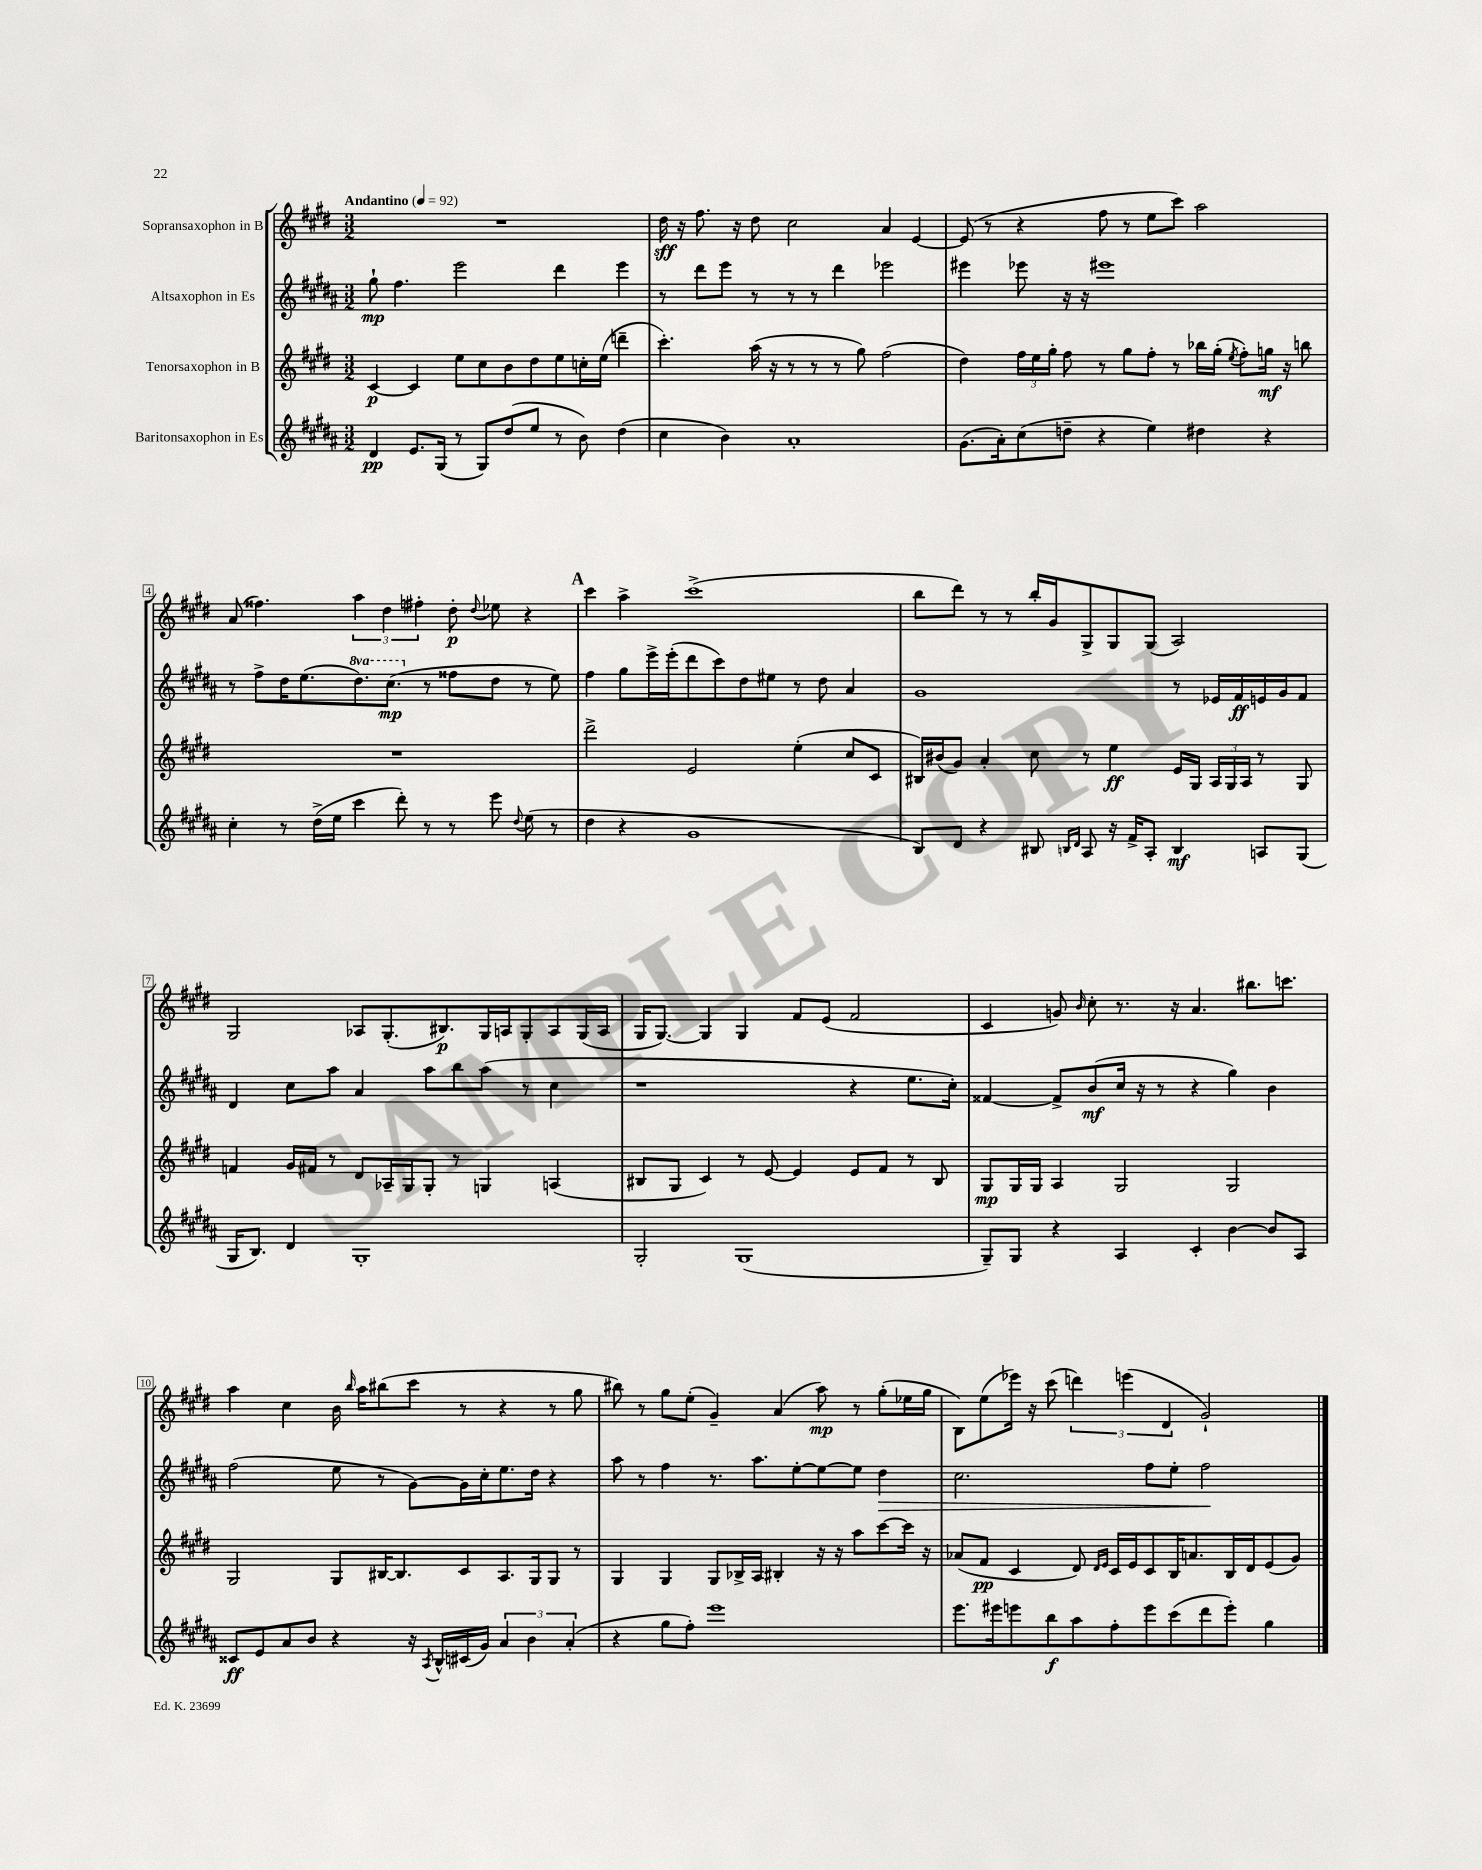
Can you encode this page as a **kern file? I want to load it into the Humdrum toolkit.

**kern	**dynam	**kern	**dynam	**kern	**dynam	**kern	**dynam
*part4	*part4	*part3	*part3	*part2	*part2	*part1	*part1
*staff4	*staff4	*staff3	*staff3	*staff2	*staff2	*staff1	*staff1
*I"Baritonsaxophon in Es	*	*I"Tenorsaxophon in B	*	*I"Altsaxophon in Es	*	*I"Sopransaxophon in B	*
*clefG2	*	*clefG2	*	*clefG2	*	*clefG2	*
*k[f#c#g#d#a#]	*	*k[f#c#g#d#]	*	*k[f#c#g#d#a#]	*	*k[f#c#g#d#]	*
*M3/2	*	*M3/2	*	*M3/2	*	*M3/2	*
*MM92	*	*MM92	*	*MM92	*	*MM92	*
=1	=1	=1	=1	=1	=1	=1	=1
!	!	!	!	!	!	!LO:TX:a:B:t=Andantino	!
4d#/	pp	[4c#/	p	8gg#`\	mp	1.r	.
.	.	.	.	4.ff#\	.	.	.
8.e/L	.	4c#/]	.	.	.	.	.
(16G#/Jk	.	.	.	.	.	.	.
8r	.	8ee\L	.	2eee\	.	.	.
8G#/L)	.	8cc#\	.	.	.	.	.
(8dd#/	.	8b\	.	.	.	.	.
8ee/J	.	8dd#\	.	.	.	.	.
8r	.	8ee\	.	4ddd#\	.	.	.
8b\)	.	16ccn'\L	.	.	.	.	.
.	.	(16ee\JJ	.	.	.	.	.
(4dd#\	.	4dddn~\	.	4eee\	.	.	.
=2	=2	=2	=2	=2	=2	=2	=2
4cc#\	.	4.ccc#'\)	.	8r	.	16dd#\	sff
.	.	.	.	.	.	16r	.
.	.	.	.	8ddd#\L	.	8.ff#\	.
4b\)	.	.	.	8eee\J	.	.	.
.	.	.	.	.	.	16r	.
.	.	(16aa\	.	8r	.	8dd#\	.
.	.	16r	.	.	.	.	.
1a#'	.	8r	.	8r	.	2cc#\	.
.	.	8r	.	8r	.	.	.
.	.	8r	.	4ddd#\	.	.	.
.	.	8gg#\)	.	.	.	.	.
.	.	(2ff#\	.	2eee-X\	.	4a/	.
.	.	.	.	.	.	[4e/	.
=3	=3	=3	=3	=3	=3	=3	=3
(8.g#\L	.	4dd#\)	.	4eee#X\	.	(8e/]	.
.	.	.	.	.	.	8r	.
16a#'\k)	.	.	.	.	.	.	.
(8cc#\	.	24ff#\LL	.	8eee-X\	.	4r	.
.	.	24ee\	.	.	.	.	.
.	.	24gg#'\JJ	.	.	.	.	.
8ddn~\J	.	8ff#\	.	16r	.	.	.
.	.	.	.	16r	.	.	.
4r	.	8r	.	1eee#X	.	8ff#\	.
.	.	8gg#\L	.	.	.	8r	.
4ee\)	.	8ff#'\J	.	.	.	8ee\L	.
.	.	8r	.	.	.	8ccc#\J)	.
4dd#X\	.	16bb-X\LL	.	.	.	2aa\	.
.	.	(16gg#'\JJ	.	.	.	.	.
.	.	8qee/	.	.	.	.	.
.	.	8ff#'\L)	.	.	.	.	.
4r	.	16ggn\Jk	mf	.	.	.	.
.	.	16r	.	.	.	.	.
.	.	8bbn\	.	.	.	.	.
!!LO:LB:g=z
=4	=4	=4	=4	=4	=4	=4	=4
4cc#'\	.	1.r	.	8r	.	(8a/	.
.	.	.	.	8ff#^\L	.	4.ff##X\)	.
8r	.	.	.	16dd#\K	.	.	.
.	.	.	.	(8.ee\	.	.	.
(16dd#^\LL	.	.	.	.	.	.	.
16ee\JJ	.	.	.	.	.	.	.
*	*	*	*	*8va	*	*	*
4ccc#\	.	.	.	8.ddd#\)	.	6aa\	.
.	.	.	.	.	.	6dd#\	.
.	.	.	.	(8.ccc#\J	mp	.	.
8ddd#'\)	.	.	.	.	.	.	.
.	.	.	.	.	.	6ff#X'\	.
*	*	*	*	*X8va	*	*	*
8r	.	.	.	8r	.	.	.
8r	.	.	.	8ff##X\L	.	8dd#'\	p
.	.	.	.	.	.	8qqdd#/	.
8eee\	.	.	.	8dd#\J	.	8ee-X\	.
8qqdd#/	.	.	.	.	.	.	.
(8ee\	.	.	.	8r	.	4r	.
8r	.	.	.	8ee\)	.	.	.
!!LO:REH:place=s1:t=A
=5	=5	=5	=5	=5	=5	=5	=5
4dd#\	.	2ddd#^\	.	4ff#\	.	4ccc#\	.
4r	.	.	.	8gg#\L	.	4aa^\	.
.	.	.	.	16eee^\L	.	.	.
.	.	.	.	(16eee'\J	.	.	.
1g#	.	2e/	.	8ddd#\	.	(1ccc#^	.
.	.	.	.	8ccc#\)	.	.	.
.	.	.	.	8dd#\	.	.	.
.	.	.	.	8ee#X\J	.	.	.
.	.	(4ee'\	.	8r	.	.	.
.	.	.	.	8dd#\	.	.	.
.	.	8cc#/L	.	4a#/	.	.	.
.	.	8c#/J	.	.	.	.	.
=6	=6	=6	=6	=6	=6	=6	=6
8B/L)	.	16B#X/LL)	.	1g#	.	8bb\L	.
.	.	(16b#X/J	.	.	.	.	.
8d#/J	.	8g#/J)	.	.	.	8ddd#\J)	.
4r	.	4a'/	.	.	.	8r	.
.	.	.	.	.	.	8r	.
8B#X/	.	8cc#\	.	.	.	16bb'/LL	.
.	.	.	.	.	.	16g#/J	.
16qqBn/LL	.	.	.	.	.	.	.
16qqd#/JJ	.	.	.	.	.	.	.
8A#/	.	8r	.	.	.	8G#^/	.
16r	.	4ee\	ff	.	.	8G#/	.
16f#^/KL	.	.	.	.	.	.	.
8A#'/J	.	.	.	.	.	(8G#/J	.
4B/	mf	16e/LL	.	8r	.	2A/)	.
.	.	16G#/JJ	.	.	.	.	.
.	.	24A/LL	.	16e-X/LL	.	.	.
.	.	24G#/	.	.	.	.	.
.	.	.	.	16f#/	ff	.	.
.	.	24A/JJ	.	.	.	.	.
8An/L	.	8r	.	16en/	.	.	.
.	.	.	.	16g#/J	.	.	.
(8G#/J	.	8G#/	.	8f#/J	.	.	.
!!LO:LB:g=z
=7	=7	=7	=7	=7	=7	=7	=7
16G#/KL	.	4fn/	.	4d#/	.	2G#/	.
8.B/J)	.	.	.	.	.	.	.
4d#/	.	16g#/LL	.	8cc#\L	.	.	.
.	.	16f#X/JJ	.	.	.	.	.
.	.	8r	.	8aa#\J	.	.	.
1G#'	.	8d#/L	.	4a#/	.	8A-X/L	.
.	.	16A-X~/L	.	.	.	(8.G#'/	.
.	.	16G#/J	.	.	.	.	.
.	.	8G#'/J	.	8aa#\L	.	.	.
.	.	.	.	.	.	8.B#X/)	p
.	.	8r	.	8bb\	.	.	.
.	.	4Gn/	.	(8aa#\J	.	16G#/L	.
.	.	.	.	.	.	16An/J	.
.	.	.	.	8r	.	8G#'/	.
.	.	(4An/	.	4cc#\	.	8A/	.
.	.	.	.	.	.	(16G#/L	.
.	.	.	.	.	.	16A/JJ	.
=8	=8	=8	=8	=8	=8	=8	=8
2G#'/	.	8B#X/L	.	1r	.	16G#/KL	.
.	.	.	.	.	.	[8.G#/J)	.
.	.	8G#/J	.	.	.	.	.
.	.	4c#/)	.	.	.	4G#/]	.
(1G#	.	8r	.	.	.	4G#/	.
.	.	[8e/	.	.	.	.	.
.	.	4e/]	.	.	.	8f#/L	.
.	.	.	.	.	.	(8e/J	.
.	.	8e/L	.	4r	.	2f#/	.
.	.	8f#/J	.	.	.	.	.
.	.	8r	.	8.ee\L	.	.	.
.	.	8B#/	.	.	.	.	.
.	.	.	.	16cc#'\Jk)	.	.	.
=9	=9	=9	=9	=9	=9	=9	=9
8G#~/L)	.	8G#/L	mp	[4f##X/	.	4c#/	.
8G#/J	.	16G#/L	.	.	.	.	.
.	.	16G#/JJ	.	.	.	.	.
4r	.	4A/	.	8f##^/L]	.	8gn/)	.
.	.	.	.	.	.	16qqb/	.
.	.	.	.	(8b/	mf	8cc#'\	.
4A#/	.	2G#/	.	16cc#/Jk	.	8.r	.
.	.	.	.	16r	.	.	.
.	.	.	.	8r	.	.	.
.	.	.	.	.	.	16r	.
4c#'/	.	.	.	4r	.	4.a/	.
[4b\	.	2G#/	.	4gg#\)	.	.	.
.	.	.	.	.	.	8.bb#X\L	.
8b/L]	.	.	.	4b\	.	.	.
.	.	.	.	.	.	8.cccn\J	.
8A#/J	.	.	.	.	.	.	.
!!LO:LB:g=z
=10	=10	=10	=10	=10	=10	=10	=10
8c##X/L	ff	2G#/	.	(2ff#\	.	4aa\	.
8e/	.	.	.	.	.	.	.
8a#/	.	.	.	.	.	4cc#\	.
8b/J	.	.	.	.	.	.	.
4r	.	8G#/L	.	8ee\	.	16b\	.
.	.	.	.	.	.	16qqbb/	.
.	.	.	.	.	.	16aa\KL	.
.	.	[16B#X/K	.	8r	.	(8bb#X\	.
.	.	8.B#/]	.	.	.	.	.
16r	.	.	.	[8g#\L)	.	8ccc#\J	.
8qA#/	.	.	.	.	.	.	.
16B^^/LL	.	.	.	.	.	.	.
(16c#X/	.	8c#/	.	16g#\L]	.	8r	.
16g#/JJ)	.	.	.	16cc#'\J	.	.	.
6a#/	.	8.A/	.	8.ee\	.	4r	.
6b\	.	.	.	.	.	.	.
.	.	16G#/k	.	16dd#\Jk	.	.	.
.	.	8G#/J	.	4r	.	8r	.
(6a#'/	.	.	.	.	.	.	.
.	.	8r	.	.	.	8gg#\	.
=11	=11	=11	=11	=11	=11	=11	=11
4r	.	4G#/	.	8aa#\	.	8bb#X\)	.
.	.	.	.	8r	.	8r	.
8gg#\L	.	4G#/	.	4ff#\	.	8gg#\L	.
8ff#'\J)	.	.	.	.	.	(8ee'\J	.
1eee	.	8G#/L	.	8.r	.	4g#~/)	.
.	.	16B-X^/L	.	.	.	.	.
.	.	16A/JJ	.	8.aa#\L	.	.	.
.	.	4B#X'/	.	.	.	(4a/	.
.	.	.	.	[8ee'\	.	.	.
.	.	16r	.	8ee\_	.	8aa\)	mp
.	.	16r	.	.	.	.	.
.	.	8aa\L	.	8ee\J]	.	8r	.
!	!	!	!	!	!LO:HP:b	!	!
.	.	[8ccc#\	.	4dd#\	>	(8gg#'\L	.
.	.	16ccc#\Jk]	.	.	.	16ee-X\L	.
.	.	16r	.	.	.	16gg#\JJ	.
=12	=12	=12	=12	=12	=12	=12	=12
8.eee\L	.	(8a-X/L	.	2.cc#\	.	8B\L)	.
.	.	8f#/J	pp	.	.	(8ee\	.
16eee#X\k	.	.	.	.	.	.	.
8eeen\	.	4c#/	.	.	.	16eee-X\Jk)	.
.	.	.	.	.	.	16r	.
8bb\	f	.	.	.	.	(8ccc#\	.
8aa#\	.	8d#/)	.	.	.	6dddn\)	.
.	.	16qqd#/LL	.	.	.	.	.
.	.	16qqe/JJ	.	.	.	.	.
8ff#'\	.	16c#/LL	.	.	.	.	.
.	.	.	.	.	.	(6eeen\	.
.	.	16e/J	.	.	.	.	.
8eee\	.	8c#/	.	8ff#\L	.	.	.
.	.	.	.	.	.	6d#/	.
(8ccc#\	.	16B/K	.	8ee'\J	.	.	.
.	.	8.an/	.	.	.	.	.
8ddd#\	.	.	.	2ff#\	.	2g#`/)	.
8eee'\J)	.	16B/L	.	.	.	.	.
.	.	16d#/J	.	.	.	.	.
4gg#\	.	(8e/	.	.	.	.	.
.	.	8g#/J)	.	.	.	.	.
.	.	.	.	.	]	.	.
==	==	==	==	==	==	==	==
*-	*-	*-	*-	*-	*-	*-	*-
